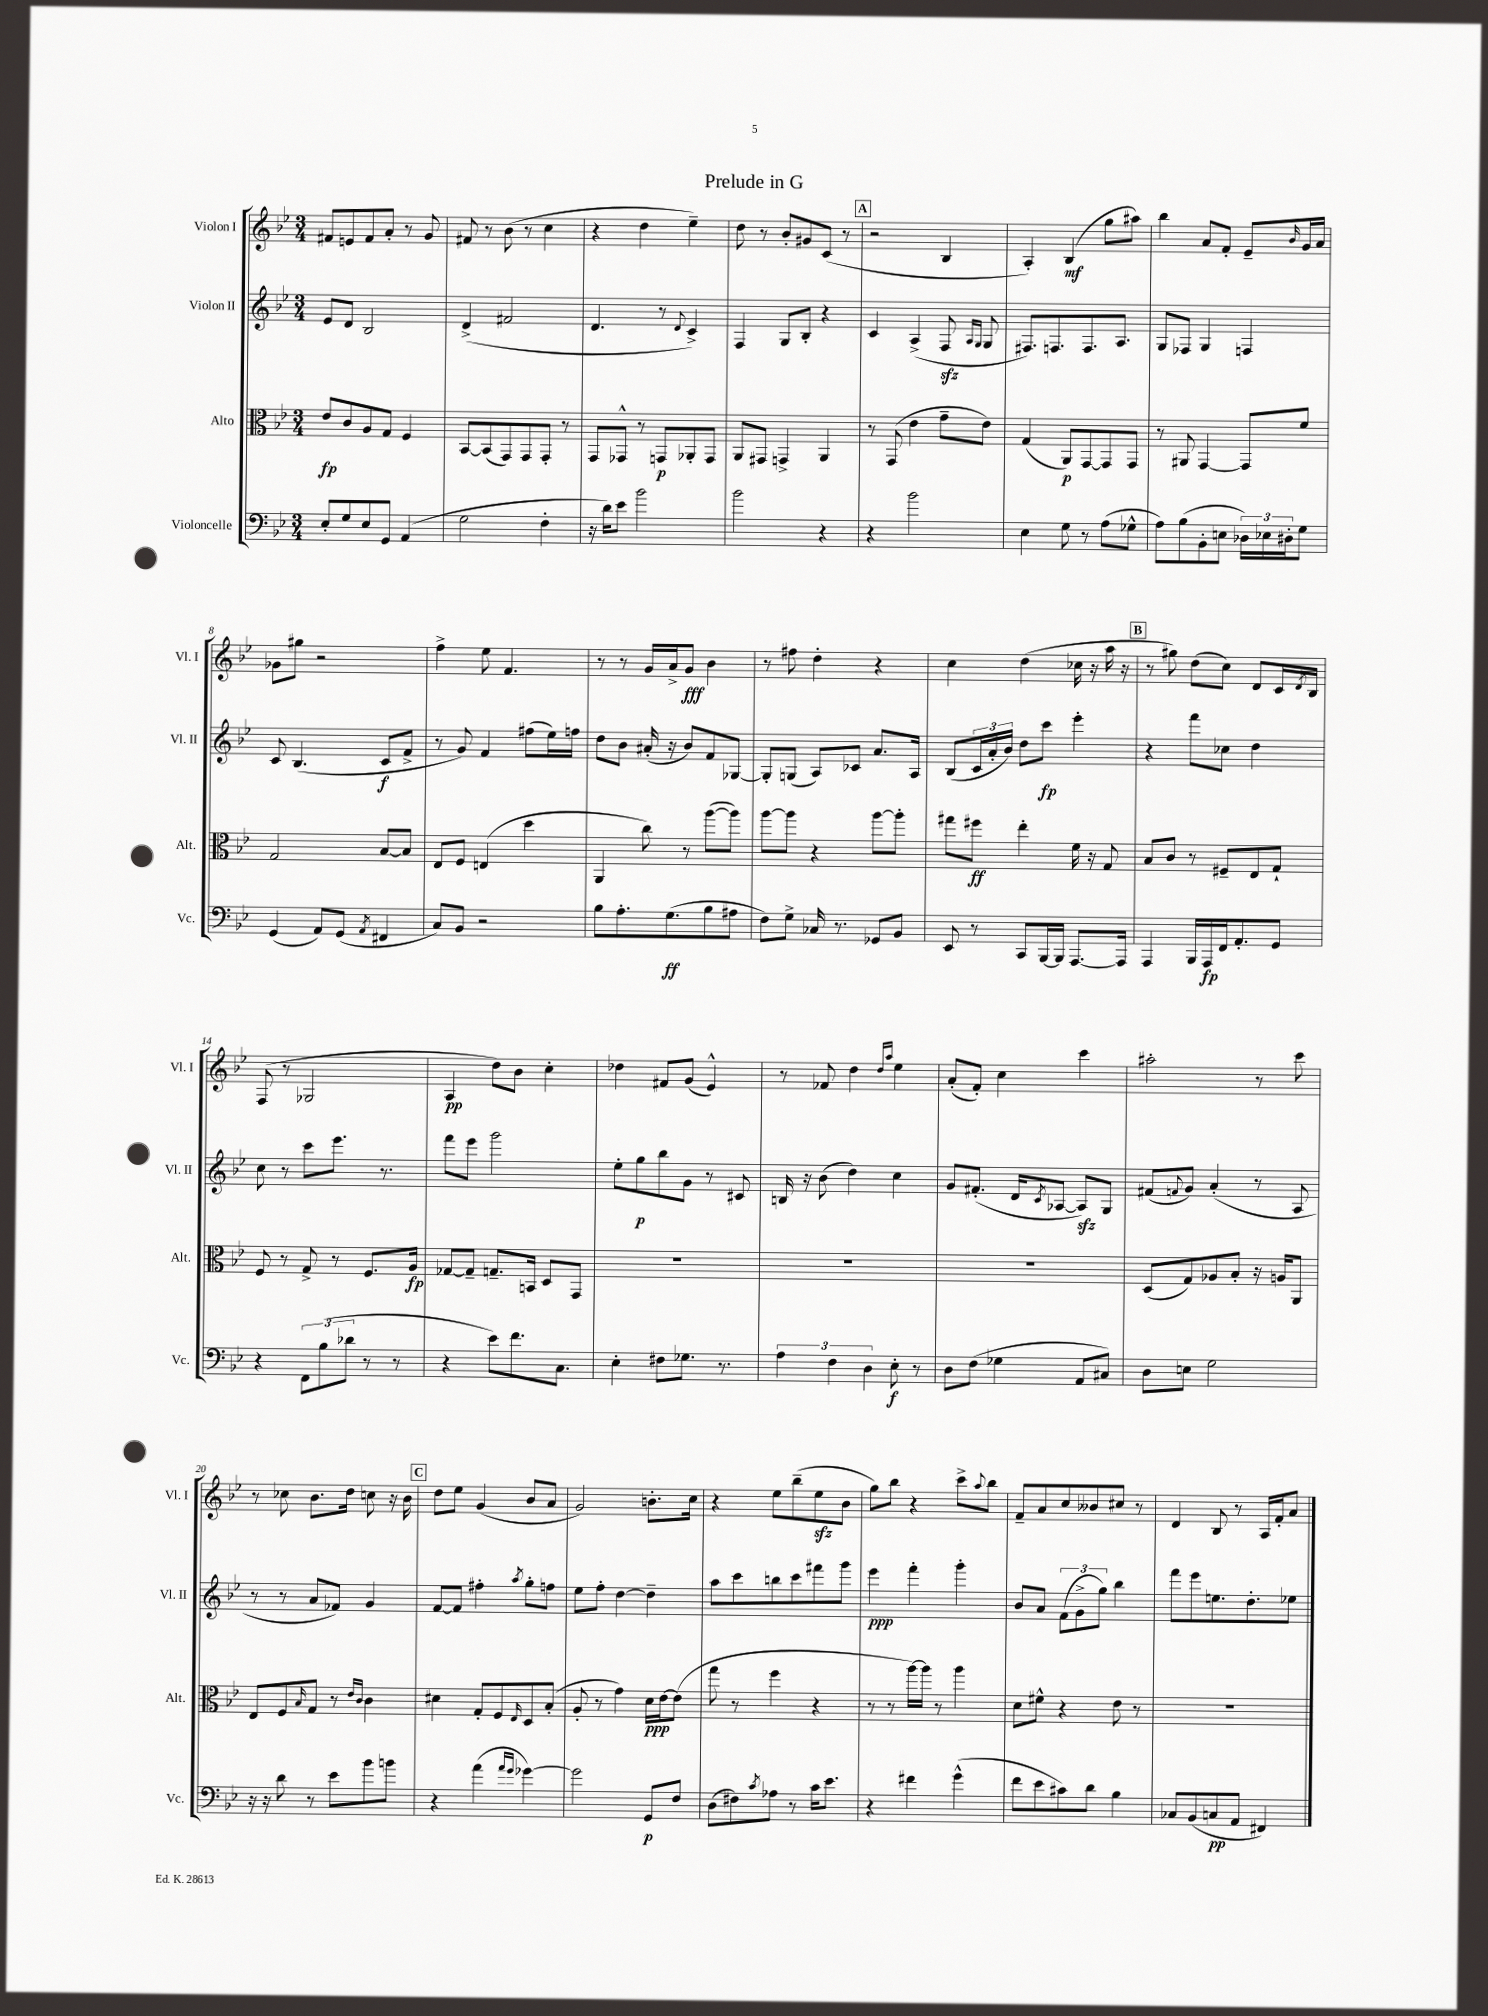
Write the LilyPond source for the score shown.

\header { title = "Prelude in G" }
<<
\new StaffGroup <<
\new Staff = "s0" \with { instrumentName = "Violon I" shortInstrumentName = "Vl. I" } {
    \clef treble \key bes \major \numericTimeSignature \time 3/4
    fis'8 e'8 fis'8 a'8-. r8 g'8 |
    fis'8 r8 bes'8( r8 c''4 |
    r4 d''4 ees''4--) |
    d''8 r8 bes'8-. gis'8 c'8( r8 |
    \mark \markup { \box "A" } r2 bes4 |
    a4-.) bes4\mf( g''8 ais''8) |
    bes''4 a'8 f'8-. ees'8-- \grace { bes'16 } g'16 a'16 |
    ges'8 gis''8 r2 |
    f''4-> ees''8 f'4. |
    r8 r8 g'16 a'16-> g'8\fff bes'4 |
    r8 fis''8 d''4-. r4 |
    c''4 d''4( ces''16 r16 a''16 r16 |
    \mark \markup { \box "B" } r8 gis''8) d''8( c''8) d'8 c'16 \acciaccatura { d'8 } bes16 |
    f8( r8 ges2 |
    a4\pp d''8) bes'8 c''4-. |
    des''4 fis'8 g'8( ees'4-^) |
    r8 fes'8 d''4 \grace { d''16 a''16 } ees''4 |
    a'8-.( f'8-.) c''4 c'''4 |
    ais''2-. r8 c'''8 |
    r8 ces''8 bes'8. d''16 c''8 r16 bes'16 |
    \mark \markup { \box "C" } d''8 ees''8 g'4( bes'8 a'8 |
    g'2) b'8.-. c''16 |
    r4 ees''8 bes''8--( ees''8\sfz bes'8 |
    g''8) bes''8 r4 c'''8-> \appoggiatura { a''8 } bes''8 |
    f'8-- a'8 c''8 beses'8 cis''8 r8 |
    d'4 bes8 r8 a16 f'16-. a'8 \bar "|." |
}
\new Staff = "s1" \with { instrumentName = "Violon II" shortInstrumentName = "Vl. II" } {
    \clef treble \key bes \major \numericTimeSignature \time 3/4
    ees'8 d'8 bes2 |
    d'4->( fis'2 |
    d'4. r8 \appoggiatura { d'8 } c'4->) |
    f4 g8 bes8-. r4 |
    \mark \markup { \box "A" } c'4 a4->( f8\sfz \grace { a16 g16 } g8 |
    fis8.) f8. f8. a8. |
    g8 fes8 g4 f4 |
    c'8 bes4.( c'8\f f'8-> |
    r8 g'8) f'4 fis''8( ees''16) f''16 |
    d''8 bes'8 ais'16-.( r16 bes'8) f'8 ges8~ |
    ges8-. g8( a8) ces'8 a'8. a16 |
    bes8( \tuplet 3/2 { c'16 a'16-. bes'16) } d''8 c'''8\fp ees'''4-. |
    \mark \markup { \box "B" } r4 f'''8 ces''8 d''4 |
    c''8 r8 c'''8 ees'''8. r8. |
    f'''8 ees'''8 g'''2 |
    ees''8-. g''8\p bes''8 g'8 r8 cis'8 |
    b16 r16 bes'8( d''4) c''4 |
    g'8 fis'8.-.( d'16 \acciaccatura { c'8 } aes8~ aes8\sfz) g8 |
    fis'8( \appoggiatura { f'8 } g'8) a'4-.( r8 a8 |
    r8 r8 a'8 fes'8) g'4 |
    \mark \markup { \box "C" } f'8~ f'8 fis''4-. \acciaccatura { a''8 } g''8-. f''8 |
    ees''8 f''8-. d''4~ d''4-- |
    a''8 c'''8 b''8 c'''8 fis'''8 g'''8 |
    ees'''4\ppp f'''4-. g'''4-. |
    bes'8 a'8 \tuplet 3/2 { f'8( g'8-> g''8) } bes''4 |
    f'''8 ees'''8 e''8. d''8.-. ees''8 \bar "|." |
}
\new Staff = "s2" \with { instrumentName = "Alto" shortInstrumentName = "Alt." } {
    \clef alto \key bes \major \numericTimeSignature \time 3/4
    ees'8\fp c'8 a8 g8 f4 |
    bes,8~ bes,8( g,8) g,8 g,8-. r8 |
    g,8 ges,8-^ r8 g,8\p aes,8-. g,8 |
    a,8 gis,8 g,4-> a,4 |
    \mark \markup { \box "A" } r8 g,8( ees'4 g'8-- ees'8) |
    g4( a,8\p) g,8~ g,8 g,8 |
    r8 ais,8 g,4~ g,8 f'8 |
    g2 bes8~ bes8 |
    ees8 f8 e4( d''4 |
    a,4 c''8) r8 a''8~( a''8) |
    a''8~ a''8 r4 a''8~ a''8-. |
    gis''8 fis''8\ff ees''4-. f'16 r16 g8 |
    \mark \markup { \box "B" } bes8 c'8 r8 fis8-- ees8 g8-! |
    f8 r8 g8-> r8 f8. a16\fp |
    ges8~ ges8-- g8.-- b,16 d8 g,8 |
    R2. |
    R2. |
    R2. |
    d8( g8) aes8 bes8-. r16 a16 a,8 |
    ees8 f8 \grace { bes16 } g8 r8 \grace { ees'16 c'16 } c'4 |
    \mark \markup { \box "C" } dis'4 g8-. f8 \grace { ees16 } d8 bes8-.( |
    a8-. r8 g'4) d'16\ppp ees'16~ ees'8( |
    g''8 r8 f''4 r4 |
    r8 r8 a''16~) a''16 r8 a''4 |
    d'8 fis'8-^ r4 ees'8 r8 |
    R2. \bar "|." |
}
\new Staff = "s3" \with { instrumentName = "Violoncelle" shortInstrumentName = "Vc." } {
    \clef bass \key bes \major \numericTimeSignature \time 3/4
    ees8-. g8 ees8 g,8 a,4( |
    g2 f4-. |
    r16 d'16) ees'8 bes'2 |
    bes'2 r4 |
    \mark \markup { \box "A" } r4 bes'2 |
    ees4 g8 r8 a8( ges8-^ |
    a8) bes8( bes,8-. e8 \tuplet 3/2 { des16) ees16 dis16-. } g8 |
    g,4( a,8) g,8( \acciaccatura { a,8 } fis,4 |
    c8) bes,8 r2 |
    bes8 a8.-. g8.\ff( bes8 ais8 |
    f8) g8-> ces16 r8. ges,8 bes,8 |
    ees,8 r8 c,8 bes,,16~ bes,,16 a,,8.~ a,,16 |
    \mark \markup { \box "B" } a,,4 bes,,16 a,,16\fp f,16 a,8.-. g,8 |
    r4 \tuplet 3/2 { f,8 bes8( des'8 } r8 r8 |
    r4 ees'8) f'8. c8. |
    ees4-. fis8 ges8. r8. |
    \tuplet 3/2 { a4 f4 d4 } ees8-.\f r8 |
    d8 f8( ges4 a,8 cis8) |
    d8 e8 g2 |
    r16 r16 d'8 r8 ees'8 bes'8 b'8 |
    \mark \markup { \box "C" } r4 a'4( \grace { a'16 g'16 } ges'4~) |
    ges'2 g,8\p f8 |
    d8( fis8) \acciaccatura { c'8 } aes8 r8 c'16 ees'8. |
    r4 fis'4 g'4-^( |
    f'8 ees'8 cis'8) d'8 bes4 |
    ces8 bes,8( c8\pp a,8 fis,4) \bar "|." |
}
>>
>>
